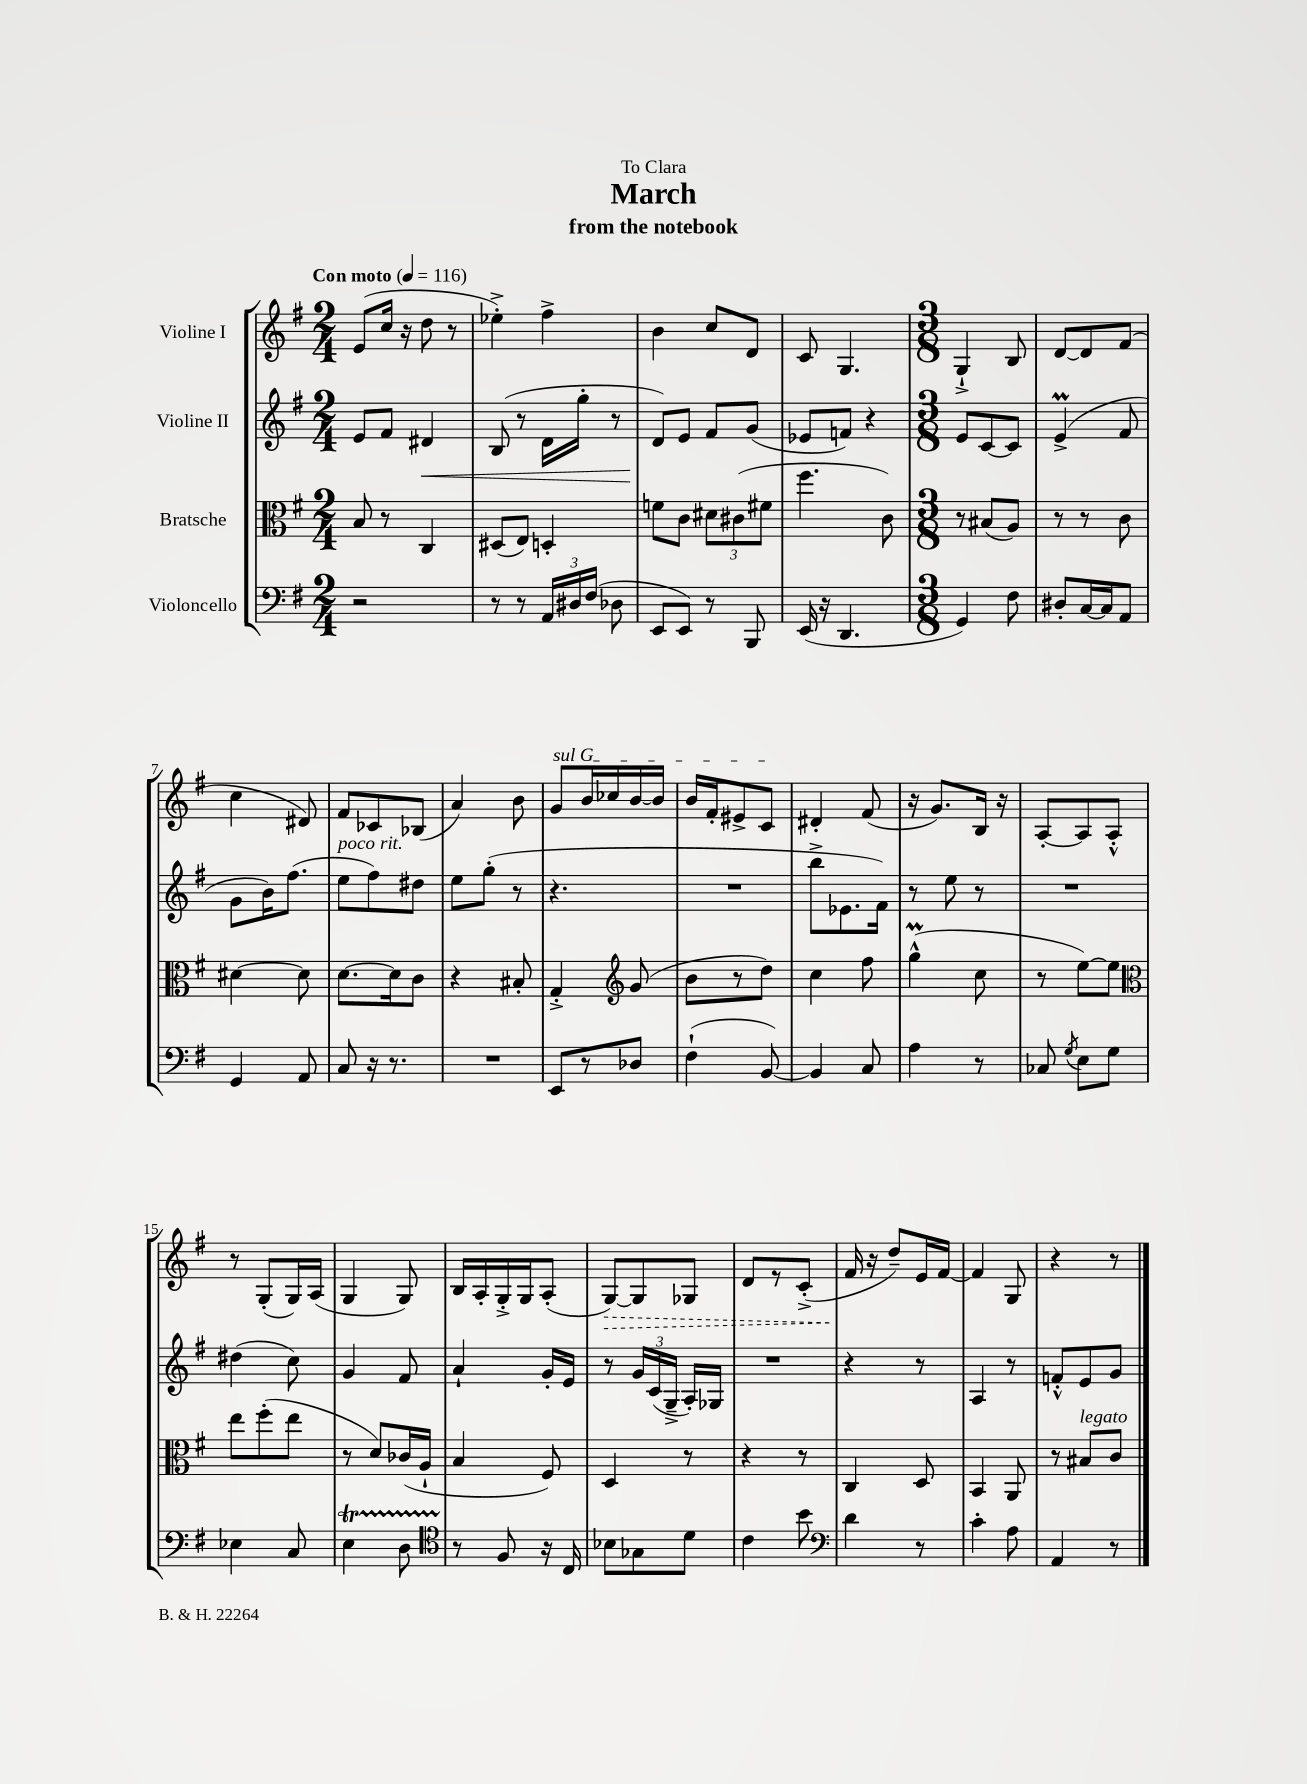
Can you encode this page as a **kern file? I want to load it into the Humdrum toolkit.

**kern	**kern	**kern	**dynam	**kern	**dynam
*part4	*part3	*part2	*part2	*part1	*part1
*staff4	*staff3	*staff2	*staff2	*staff1	*staff1
*I"Violoncello	*I"Bratsche	*I"Violine II	*	*I"Violine I	*
*clefF4	*clefC3	*clefG2	*	*clefG2	*
*k[f#]	*k[f#]	*k[f#]	*	*k[f#]	*
*M2/4	*M2/4	*M2/4	*	*M2/4	*
*MM116	*MM116	*MM116	*	*MM116	*
=1	=1	=1	=1	=1	=1
!	!	!	!	!LO:TX:a:B:t=Con moto	!
2r	8B/	8e/L	.	(8e/L	.
.	8r	8f#/J	.	16cc/Jk	.
.	.	.	.	16r	.
!	!	!	!LO:HP:b	!	!
.	4C/	4d#X/	<	8dd\	.
.	.	.	.	8r	.
=2	=2	=2	=2	=2	=2
8r	(8D#X/L	(8B/	.	4ee-X'^\)	.
8r	8E/J)	8r	.	.	.
24AA/LL	4Dn'/	16d\LL	.	4ff#^\	.
24D#X/	.	.	.	.	.
.	.	16gg'\JJ	.	.	.
(24F#/JJ	.	.	.	.	.
8D-X\	.	8r	.	.	.
=3	=3	=3	=3	=3	=3
8EE/L	8fn\L	8d/L)	.	4b\	.
8EE/J)	8c\J	8e/J	[	.	.
8r	12d#X\L	8f#/L	.	8cc/L	.
.	(12c#X\	.	.	.	.
8BBB/	.	(8g/J	.	8d/J	.
.	12f#X\J	.	.	.	.
=4	=4	=4	=4	=4	=4
(16EE/	4.ff#\	8e-X/L	.	8c/	.
16r	.	.	.	.	.
4.DD/	.	8fn/J)	.	4.G/	.
.	.	4r	.	.	.
.	8c\)	.	.	.	.
=5	=5	=5	=5	=5	=5
*M3/8	*M3/8	*M3/8	*	*M3/8	*
4GG/)	8r	8e/L	.	4G`^/	.
.	(8B#X/L	[8c/	.	.	.
8F#\	8A/J)	8c/J]	.	8B/	.
=6	=6	=6	=6	=6	=6
8D#X'/L	8r	(4eM^/	.	[8d/L	.
[16C/L	8r	.	.	8d/]	.
16C/J]	.	.	.	.	.
8AA/J	8c\	8f#/	.	(8f#/J	.
!!LO:LB:g=z
=7	=7	=7	=7	=7	=7
4GG/	[4d#X\	8g\L	.	4cc\	.
.	.	16b\K)	.	.	.
.	.	(8.ff#\J	.	.	.
8AA/	8d#\]	.	.	8d#X/)	.
=8	=8	=8	=8	=8	=8
!	!	!LO:TX:a:i:t=poco rit.	!	!	!
8C/	[8.d\L	8ee\L	.	8f#/L	.
16r	.	8ff#\)	.	8c-X/	.
8.r	16d\k]	.	.	.	.
.	8c\J	8dd#X\J	.	(8B-X/J	.
=9	=9	=9	=9	=9	=9
4.r	4r	8ee\L	.	4a/)	.
.	.	(8gg'\J	.	.	.
.	8B#X'/	8r	.	8b\	.
=10	=10	=10	=10	=10	=10
!	!	!	!	!LO:TX:a:i:t=sul G	!
8EE/L	4G'^/	4.r	.	8g/L	.
8r	.	.	.	16b/L	.
.	.	.	.	16cc-X/	.
*	*clefG2	*	*	*	*
8D-X/J	(8g/	.	.	[16b/	.
.	.	.	.	16b/JJ]	.
=11	=11	=11	=11	=11	=11
(4F#`\	8b\L	4.r	.	16b/LL	.
.	.	.	.	16f#'/J	.
.	8r	.	.	8e#X^/	.
[8BB/)	8dd\J)	.	.	8c/J	.
=12	=12	=12	=12	=12	=12
4BB/]	4cc\	8bb^\L	.	4d#X'/	.
.	.	8.e-X\	.	.	.
8C/	8ff#\	.	.	(8f#/	.
.	.	16f#\Jk)	.	.	.
=13	=13	=13	=13	=13	=13
4A\	(4ggM^^\	8r	.	16r	.
.	.	.	.	8.g/L)	.
.	.	8ee\	.	.	.
8r	8cc\	8r	.	16B/Jk	.
.	.	.	.	16r	.
=14	=14	=14	=14	=14	=14
8C-X/	8r	4.r	.	[8A'/L	.
8qG/	.	.	.	.	.
8E\L	[8ee\L)	.	.	8A/]	.
8G\J	8ee\J]	.	.	8A'^^/J	.
!!LO:LB:g=z
=15	=15	=15	=15	=15	=15
*	*clefC3	*	*	*	*
4E-X\	8ee\L	(4dd#X\	.	8r	.
.	(8ff#'\	.	.	(8G'/L	.
8C/	8ee\J	8cc\)	.	16G/L)	.
.	.	.	.	(16A/JJ	.
=16	=16	=16	=16	=16	=16
4ET\	8r	4g/	.	4G/	.
.	8d/L)	.	.	.	.
8DTTT\	(16c-X/L	8f#/	.	8G/)	.
.	16A`/JJ	.	.	.	.
=17	=17	=17	=17	=17	=17
*clefC4	*	*	*	*	*
8r	4B/	4a`/	.	16B/LL	.
.	.	.	.	16A'/	.
8F#/	.	.	.	16G'^/	.
.	.	.	.	16G/J	.
16r	8F#/)	16g'/LL	.	(8A'/J	.
16C/	.	16e/JJ	.	.	.
=18	=18	=18	=18	=18	=18
!	!	!	!	!	!LO:HP:b
8B-X\L	4D/	8r	.	[8G/L)	>
8G-X\	.	24g/LL	.	8G/]	.
.	.	(24c/	.	.	.
.	.	24G~^/JJ	.	.	.
8d\J	8r	16A'/LL)	.	8G-X/J	.
.	.	16G-X/JJ	.	.	.
=19	=19	=19	=19	=19	=19
4c\	4r	4.r	.	8d/L	.
.	.	.	.	8r	.
8b\	8r	.	.	(8c'^/J	.
=20	=20	=20	=20	=20	=20
*clefF4	*	*	*	*	*
4d\	4C/	4r	.	16f#/	.
.	.	.	.	16r	]
.	.	.	.	8dd~/L)	.
8r	8D/	8r	.	16e/L	.
.	.	.	.	[16f#/JJ	.
=21	=21	=21	=21	=21	=21
4c'\	4BB/	4A/	.	4f#/]	.
8A\	8AA/	8r	.	8G/	.
=22	=22	=22	=22	=22	=22
4AA/	8r	8fn'^^/L	.	4r	.
!	!LO:TX:a:i:t=legato	!	!	!	!
.	8B#X/L	8e/	.	.	.
8r	8c/J	8g/J	.	8r	.
==	==	==	==	==	==
*-	*-	*-	*-	*-	*-
